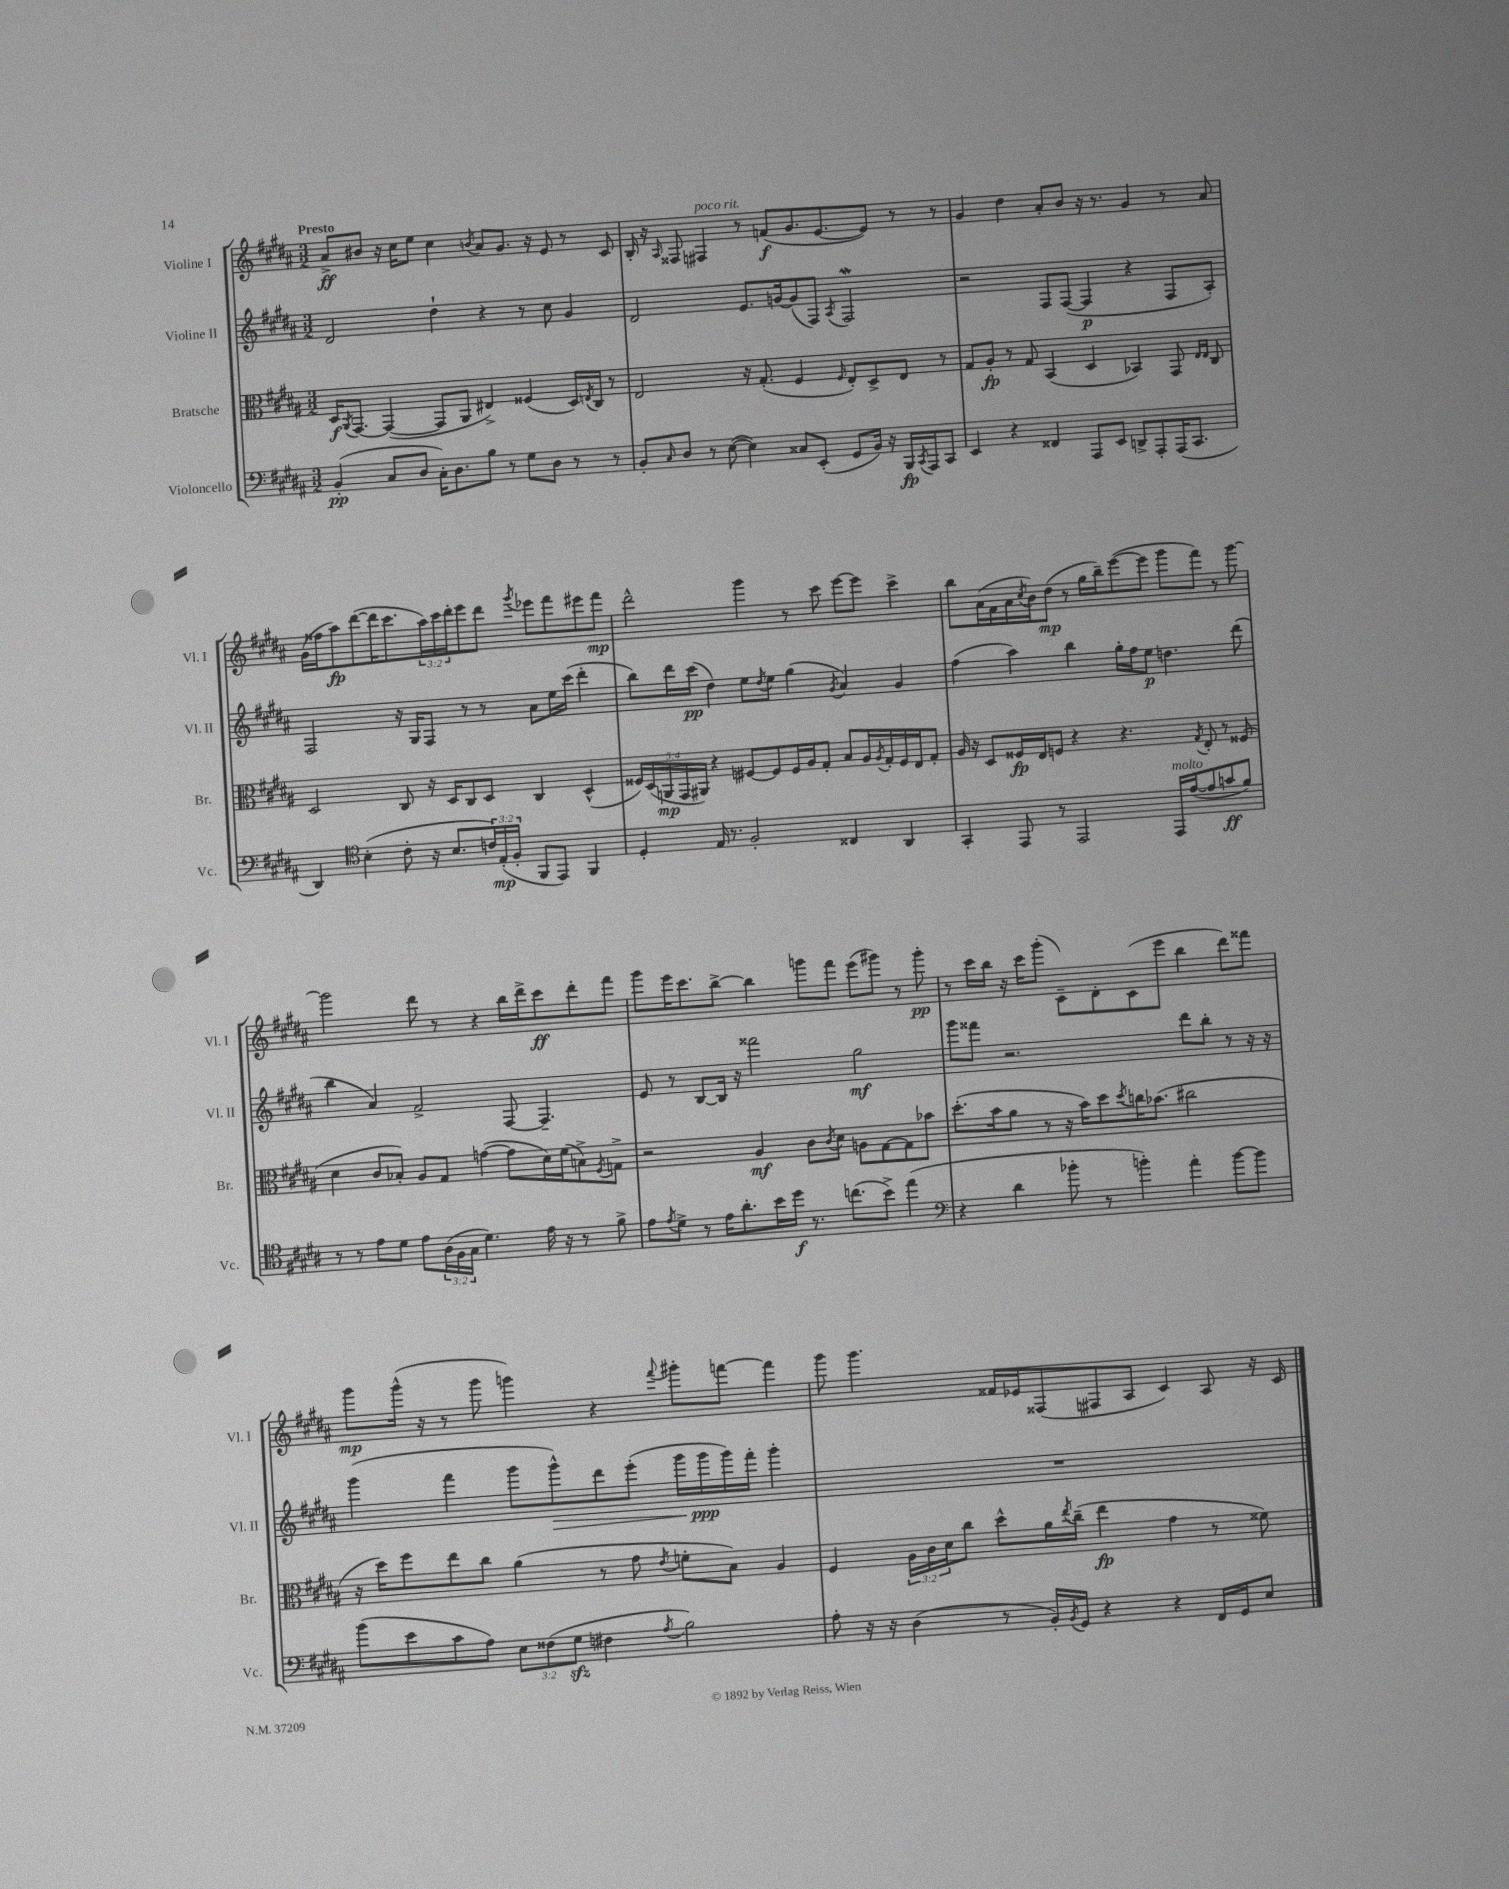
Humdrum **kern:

**kern	**kern	**kern	**kern
*staff4	*staff3	*staff2	*staff1
*clefF4	*clefC3	*clefG2	*clefG2
*k[f#c#g#d#a#]	*k[f#c#g#d#a#]	*k[f#c#g#d#a#]	*k[f#c#g#d#a#]
*M3/2	*M3/2	*M3/2	*M3/2
(4BB'	16D#	2d#	8a#^
.	8qAA#	.	.
.	[8.GG#	.	.
.	.	.	8b#
8C#	(4GG#_	.	16r
.	.	.	16cc#
8D#	.	.	8ee
16C#')	8GG#]	4dd#`	4cc#
8.D#	.	.	.
.	8AA#	.	.
.	.	.	8qb
8B	4E#^)	4r	8a#
8r	.	.	8.g#
8G#	(4F##	8r	.
.	.	.	16r
8D#	.	8cc#	8e
8r	16D#)	4g#	8r
.	8qE	.	.
.	16C#	.	.
8r	8r	.	8c#
=	=	=	=
8BB'	2E	2d#	16B'
.	.	.	16r
16qqC#	.	.	16qqA#
8D#	.	.	8F##
8r	.	.	4F#
([8E	.	.	.
4E])	16r	8.e	8r
.	(8.G#'	.	.
.	.	.	(8f
.	.	[16g	.
8C##	4F#	(8g]	8.g#
(8EE'	.	8F#)	.
.	.	.	[8.e
.	16qqF#	8qA#	.
8GG#	8E')	2F#	.
16BB)	8D#^	.	8e])
16r	.	.	.
16BBB	8E	.	8r
8qCC#	.	.	.
16AAA#	.	.	.
8CC#	8r	.	8r
=	=	=	=
4EE	8G#	2r	4g#
.	8A#'	.	.
4r	8r	.	4dd#
.	8G#	.	.
4FF##	(4BB	8F#	8a#'
.	.	([8F#	8b
8AAA#	4D#	4F#]	16r
.	.	.	8.r
8EE	.	.	.
8DD^	4BB-)	4r	4g#
8AAA#'	.	.	.
(16AAA#	8GG#	8F#	8r
8.CC#	.	.	.
.	16qqE	.	.
.	16qqE	.	.
.	8C#	8A#')	8a#
=	=	=	=
4DD#)	2D#	2F#	(16g#
.	.	.	16ff##
.	.	.	8aa#)
*clefC4	*	*	*
(4B'	.	.	([8ddd#
.	.	.	16ddd#]
.	.	.	8.ccc#
8c#'	8C#	16r	.
.	.	16G#	.
16r	16r	8F#	24aa#)
.	.	.	24ccc#
8.B	16D#	.	.
.	.	.	24ddd#'
.	8C#	8r	8eee
24c)	8D#	8r	8ddd#
(24E'	.	.	.
24F#'	.	.	.
.	.	.	8qggg#
8FF#	4C#	8a#	8eee-
8EE)	.	16ee	8fff#
.	.	(16ccc#	.
4FF#	(4D#^^	4ddd#'	8eee#
.	.	.	8fff#
=	=	=	=
4D#'	20F##)	8bb)	2ddd#^^
.	(20D#	.	.
.	20AA	.	.
.	.	16ddd#	.
.	20GG#	.	.
.	.	(16ccc#	.
.	20AA#)	.	.
16E	4r	4dd#)	.
8.r	.	.	.
2F#'	[8F#	8ee	4ggg#
.	.	8qdd#	.
.	8F#]	8ee	.
.	16F#	(4gg#	8r
.	16A#	.	.
.	8G#'	.	8ccc#
.	.	8qg#	.
4C##	8B	4a#)	[8eee
.	16A#	.	8eee]
.	8qA#	.	.
.	16G#'	.	.
4AA#	16F#	4g#	4ccc#^
.	16E	.	.
.	8G#'	.	.
=	=	=	=
4GG#'	16A#	(4ff#	8bb
.	16r	.	.
.	8D#	.	(16a#
.	.	.	16f#
8EE	16F##	4aa#)	16a#
.	.	.	8qcc#
.	16E	.	16b)
8r	8F	.	(8dd#
2EE	4r	4bb	8r
.	.	.	16gg#
.	.	.	16bb~)
.	4.r	16gg#'	([8eee
.	.	16ff#	.
.	.	8ee	8eee]
16EE	.	4.dd	8ggg#
([16e	.	.	.
.	8qG#	.	.
8e]	8E'	.	8fff#)
8g	8r	.	8r
8f#)	(8F##	(8ddd#	[8ggg#
=	=	=	=
8r	4d#	4bb	2ggg#]
8r	.	.	.
8e	8c#	4a#)	.
8d#	8B-')	.	.
8e	8A#	2f#^	8ddd#
(24A#	8G#	.	8r
24F#	.	.	.
24G#	.	.	.
4.d#)	([4g	.	4r
.	8g]	[8F#	16bb
.	.	.	16ddd#^
16e	16d#)	4.F#~]	8ccc#
16r	(16f#	.	.
8r	8B^)	.	8ddd#'
.	8qF#	.	.
8f#^	8G^	.	8fff#
=	=	=	=
8e	2r	8e	8ggg#
8qe	.	.	.
8d#^	.	8r	16eee
.	.	.	8.ccc#
8r	.	[8B	.
16e	.	16B]	[8bb^
8.a#'	.	16r	.
.	4A#	2fff##	4bb]
16b	.	.	.
16dd#	.	.	.
8.r	8c#	.	8ggg
.	8qc#	.	.
.	8d#	.	8fff#
(8.cc	.	.	.
.	8A	2gg#	(8eee
8b^)	[8G#	.	8ggg#)
(4ee	8G#]	.	8r
.	8b-	.	8ggg#'
=	=	=	=
*clefF4	*	*	*
4r	(8.dd#'	8ggg#	8r
.	.	8fff##	16ccc#
.	16b	.	16bb
4d#	8a#	2.r	16r
.	.	.	16ccc#
.	8r	.	(8ggg#'
8b-'	16r	.	8c#~)
.	16b)	.	.
8r	8dd#	.	8d#'
.	8qdd#	.	.
4b')	16cc	.	(8c#
.	(8.b-	.	.
.	.	.	8eee
4a#'	2cc#	8ddd#	4bb
.	.	8bb'	.
[8b	.	8r	8ddd#)
8b]	.	16r	8fff##
.	.	16r	.
=	=	=	=
(8b	16r	(4ggg#	8ggg#
.	16dd#)	.	.
8e	8ff#	.	(16ggg#^^
.	.	.	16r
8c#	8ee	4fff#	8r
8A#)	8cc#	.	8ggg#
12E	(4a#	8ggg#	4ggg)
(12F##	.	.	.
.	.	8ggg#^^)	.
12G#	.	.	.
4F#	8r	8ddd#	4r
.	8g#	(8eee'	.
8qA#	8qe	.	8qqfff#
2B)	8f'	16ggg#	8ggg#'
.	.	16ggg#	.
.	8B)	16ggg#)	[8fff
.	.	16fff#'	.
.	4A#	4ggg#'	4fff]
=	=	=	=
8A#'	4F#	1.r	8ggg#
16r	.	.	4.ggg#
16r	.	.	.
(4D#	24A#	.	.
.	24c#	.	.
.	24d#	.	.
.	8cc#	.	.
8r	8dd#^^	.	16f##
.	.	.	16e-
16BB')	16a#	.	(8F##
8qBB	8qee	.	.
16GG#	(16cc#~	.	.
4r	4ee	.	8F#
.	.	.	8A#
4r	4g#	.	4c#)
16FF#	8r	.	8A#
16GG#	.	.	.
8E	8f##)	.	16r
.	.	.	16c#
==	==	==	==
*-	*-	*-	*-
